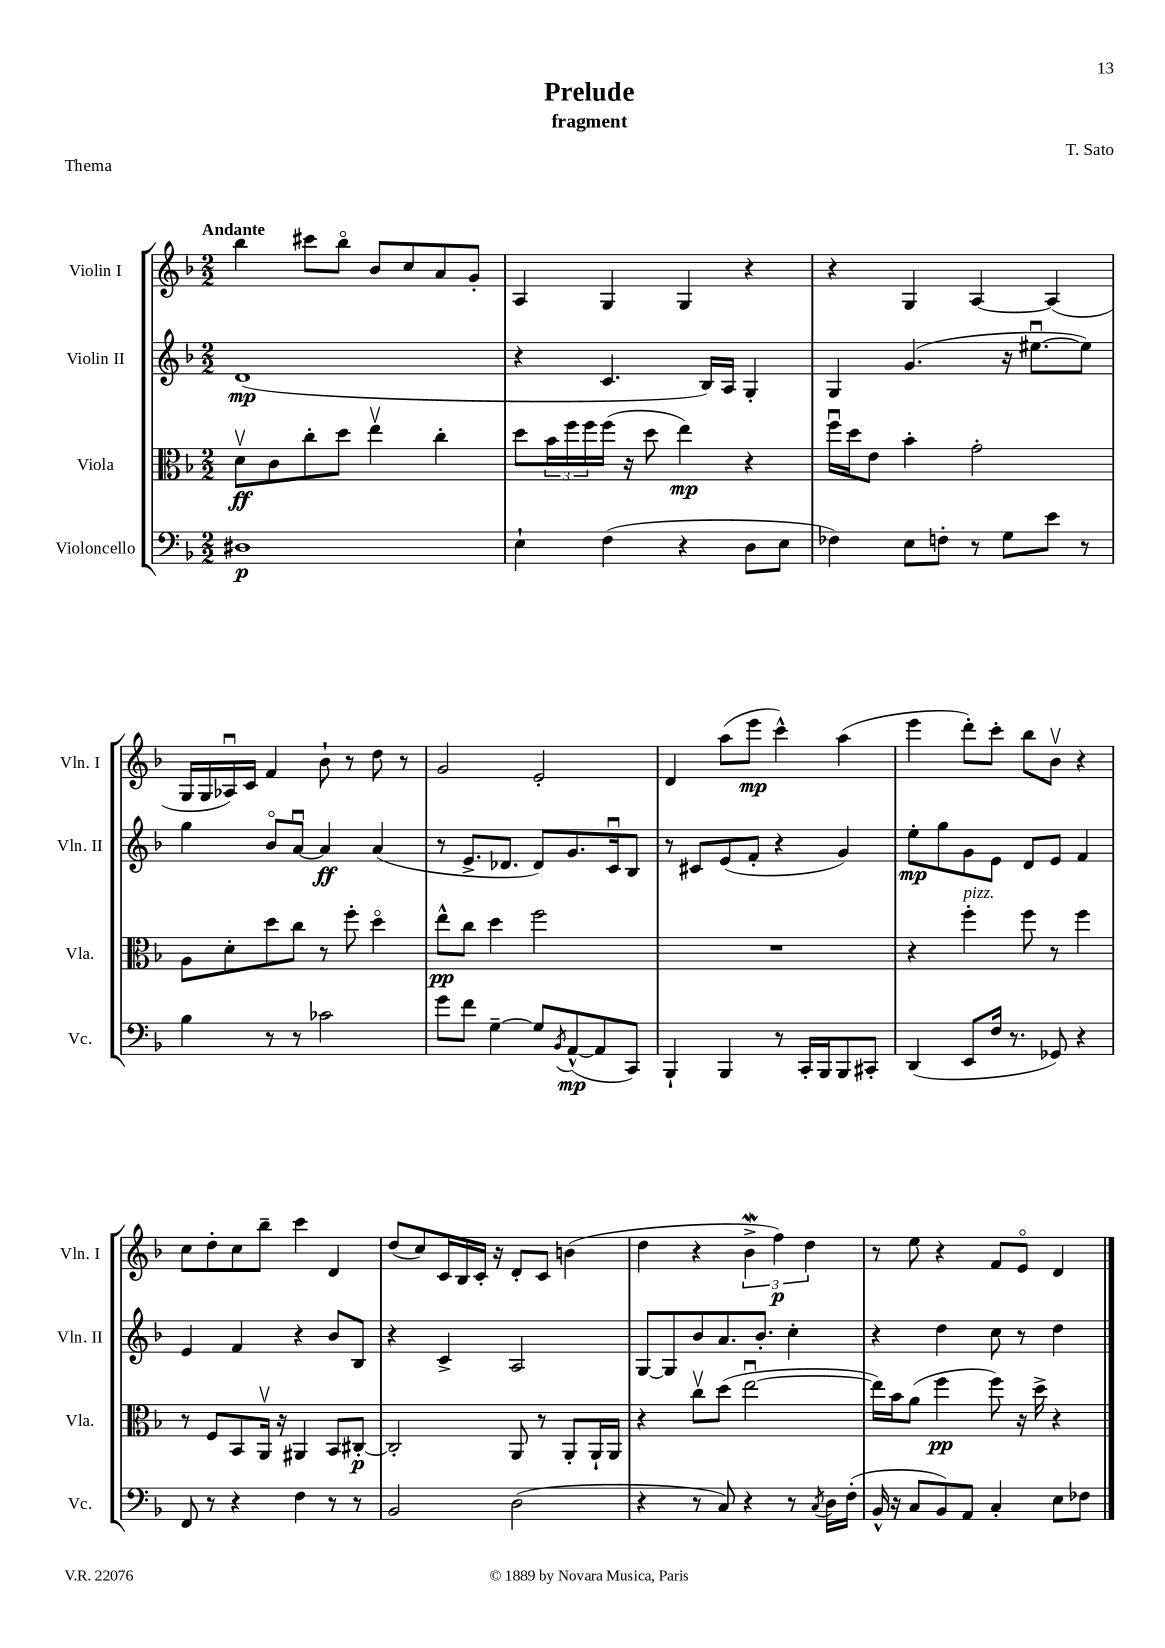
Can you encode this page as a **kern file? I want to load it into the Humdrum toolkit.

**kern	**dynam	**kern	**dynam	**kern	**dynam	**kern	**dynam
*part4	*part4	*part3	*part3	*part2	*part2	*part1	*part1
*staff4	*staff4	*staff3	*staff3	*staff2	*staff2	*staff1	*staff1
*I"Violoncello	*	*I"Viola	*	*I"Violin II	*	*I"Violin I	*
*I'Vc.	*	*I'Vla.	*	*I'Vln. II	*	*I'Vln. I	*
*clefF4	*	*clefC3	*	*clefG2	*	*clefG2	*
*k[b-]	*	*k[b-]	*	*k[b-]	*	*k[b-]	*
*M2/2	*	*M2/2	*	*M2/2	*	*M2/2	*
=1	=1	=1	=1	=1	=1	=1	=1
!	!	!	!	!	!	!LO:TX:a:B:t=Andante	!
1D#X	p	8dv\L	ff	(1d	mp	4bb-\	.
.	.	8c\	.	.	.	.	.
.	.	8cc'\	.	.	.	8ccc#X\L	.
.	.	8dd\J	.	.	.	8bb-\J	.
.	.	4eev\	.	.	.	8b-/L	.
.	.	.	.	.	.	8cc/	.
.	.	4cc'\	.	.	.	8a/	.
.	.	.	.	.	.	8g'/J	.
=2	=2	=2	=2	=2	=2	=2	=2
4E`\	.	8dd\L	.	4r	.	4A/	.
.	.	24b-\L	.	.	.	.	.
.	.	24ff\	.	.	.	.	.
.	.	24ff\	.	.	.	.	.
(4F\	.	(16ff\JJ	.	4.c/	.	4G/	.
.	.	16r	.	.	.	.	.
.	.	8dd\	.	.	.	.	.
4r	.	4ee\)	mp	.	.	4G/	.
.	.	.	.	16B-/LL)	.	.	.
.	.	.	.	16A/JJ	.	.	.
8D\L	.	4r	.	4G'/	.	4r	.
8E\J	.	.	.	.	.	.	.
=3	=3	=3	=3	=3	=3	=3	=3
4F-X\)	.	16ffu\LL	.	4G/	.	4r	.
.	.	16dd\J	.	.	.	.	.
.	.	8e\J	.	.	.	.	.
8E\L	.	4b-'\	.	(4.g/	.	4G/	.
8Fn'\J	.	.	.	.	.	.	.
8r	.	2g'\	.	.	.	[4A/	.
8G\L	.	.	.	16r	.	.	.
.	.	.	.	[8.ee#Xu\L	.	.	.
8e\J	.	.	.	.	.	(4A/]	.
8r	.	.	.	8ee#\J])	.	.	.
!!LO:LB:g=z
=4	=4	=4	=4	=4	=4	=4	=4
4B-\	.	8A\L	.	4gg\	.	16G/LL	.
.	.	.	.	.	.	16G/	.
.	.	8d'\	.	.	.	16A-Xu/)	.
.	.	.	.	.	.	16c/JJ	.
8r	.	8dd\	.	8b-/L	.	4f/	.
8r	.	8cc\J	.	[8au/J	.	.	.
2c-X\	.	8r	.	4a/]	ff	8b-`\	.
.	.	8ff'\	.	.	.	8r	.
.	.	4dd\	.	(4a/	.	8dd\	.
.	.	.	.	.	.	8r	.
=5	=5	=5	=5	=5	=5	=5	=5
8g\L	.	8ee^^\L	pp	8r	.	2g/	.
8f\J	.	8cc\J	.	8.e^/L	.	.	.
[4G~\	.	4dd\	.	.	.	.	.
.	.	.	.	8.d-X/J	.	.	.
8G/L]	.	2ff\	.	8d-/L)	.	2e'/	.
8qBB-/	.	.	.	.	.	.	.
([8AA^^/	mp	.	.	8.g/	.	.	.
8AA/]	.	.	.	.	.	.	.
.	.	.	.	16cu/k	.	.	.
8CC/J)	.	.	.	8B-/J	.	.	.
=6	=6	=6	=6	=6	=6	=6	=6
4BBB-`/	.	1r	.	8r	.	4d/	.
.	.	.	.	8c#X/L	.	.	.
4BBB-/	.	.	.	(8e/	.	(8aa\L	.
.	.	.	.	8f'/J	.	8eee\J	mp
8r	.	.	.	4r	.	4ccc^^\)	.
16CC'/LL	.	.	.	.	.	.	.
16BBB-/J	.	.	.	.	.	.	.
8BBB-/	.	.	.	4g/)	.	(4aa\	.
8CC#X'/J	.	.	.	.	.	.	.
=7	=7	=7	=7	=7	=7	=7	=7
(4DD/	.	4r	.	8ee'\L	mp	4eee\	.
.	.	.	.	8gg\	.	.	.
!	!	!LO:TX:a:i:t=pizz.	!	!	!	!	!
8EE/L	.	4ff'\	.	8g\	.	8ddd'\L)	.
16F/Jk	.	.	.	8e\J	.	8ccc'\J	.
8.r	.	.	.	.	.	.	.
.	.	8ff\	.	8d/L	.	8bb-\L	.
8GG-X/)	.	8r	.	8e/J	.	8b-v\J	.
4r	.	4ff\	.	4f/	.	4r	.
!!LO:LB:g=z
=8	=8	=8	=8	=8	=8	=8	=8
8FF/	.	8r	.	4e/	.	8cc\L	.
8r	.	8F/L	.	.	.	8dd'\	.
4r	.	8BB-/	.	4f/	.	8cc\	.
.	.	16AAv/Jk	.	.	.	8bb-~\J	.
.	.	16r	.	.	.	.	.
4F\	.	4AA#X/	.	4r	.	4ccc\	.
8r	.	8BB-/L	.	8b-/L	.	4d/	.
8r	.	[8C#X'/J	p	8B-/J	.	.	.
=9	=9	=9	=9	=9	=9	=9	=9
2BB-/	.	2C#'/]	.	4r	.	(8dd/L	.
.	.	.	.	.	.	8cc/)	.
.	.	.	.	4c^/	.	16c/L	.
.	.	.	.	.	.	16B-/	.
.	.	.	.	.	.	16c'/JJ	.
.	.	.	.	.	.	16r	.
(2D\	.	8AA/	.	2A/	.	8d'/L	.
.	.	8r	.	.	.	8c/J	.
.	.	8AA'/L	.	.	.	(4bn\	.
.	.	16AA`/L	.	.	.	.	.
.	.	16AA/JJ	.	.	.	.	.
=10	=10	=10	=10	=10	=10	=10	=10
4r	.	4r	.	[8G/L	.	4dd\	.
.	.	.	.	8G/]	.	.	.
8r	.	8ccv\L	.	8b-/	.	4r	.
8C/)	.	(8dd\J	.	8.a/	.	.	.
4r	.	[2eeu\	.	.	.	6b-w^\	.
.	.	.	.	8.b-'/J	.	.	.
.	.	.	.	.	.	6ff\)	p
8r	.	.	.	4cc'\	.	.	.
.	.	.	.	.	.	6dd\	.
8qC/	.	.	.	.	.	.	.
16D\LL	.	.	.	.	.	.	.
(16F'\JJ	.	.	.	.	.	.	.
=11	=11	=11	=11	=11	=11	=11	=11
16BB-^^/	.	16ee\LL])	.	4r	.	8r	.
16r	.	16b-\J	.	.	.	.	.
8C/L	.	(8a\J	.	.	.	8ee\	.
8BB-/)	.	4ff\	pp	4dd\	.	4r	.
8AA/J	.	.	.	.	.	.	.
4C'/	.	8ff\)	.	8cc\	.	8f/L	.
.	.	16r	.	8r	.	8e/J	.
.	.	16dd^\	.	.	.	.	.
8E\L	.	4r	.	4dd\	.	4d/	.
8F-X\J	.	.	.	.	.	.	.
==	==	==	==	==	==	==	==
*-	*-	*-	*-	*-	*-	*-	*-
